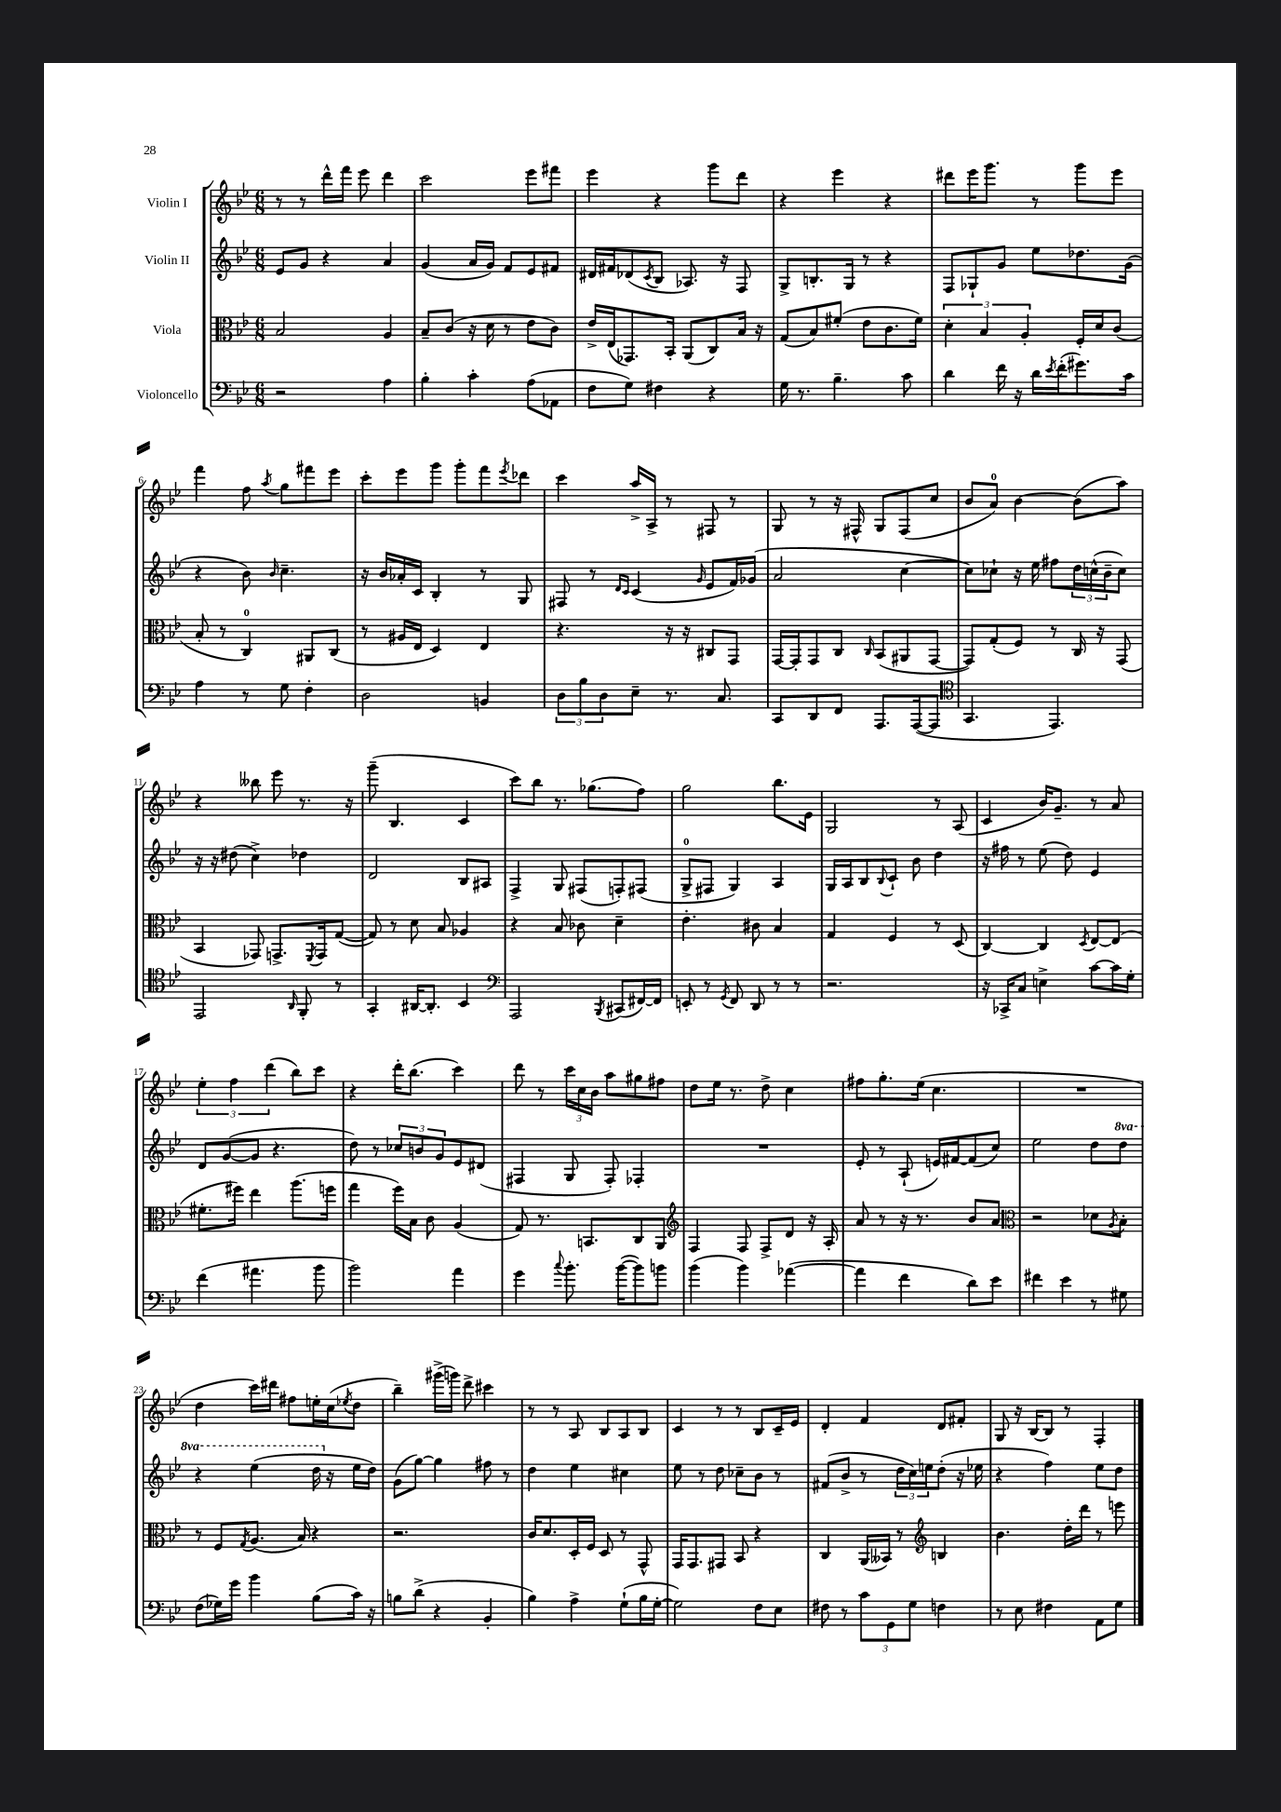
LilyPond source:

<<
\new StaffGroup <<
\new Staff = "s0" \with { instrumentName = "Violin I" } {
    \clef treble \key bes \major \numericTimeSignature \time 6/8
    r8 r8 d'''16-^ f'''16 ees'''8 d'''4 |
    c'''2 ees'''8 fis'''8 |
    ees'''4 r4 g'''8 d'''8 |
    r4 ees'''4 r4 |
    dis'''8 ees'''16 g'''8. r8 g'''8 ees'''8 |
    f'''4 f''8 \acciaccatura { a''8 } g''8 fis'''8 ees'''8 |
    c'''8-. ees'''8 g'''8 g'''8-. f'''8 \acciaccatura { ees'''8 } des'''8 |
    c'''4 a''16-> a16-> r8 fis8 r8 |
    g8 r8 r16 fis16-^ g8 fis8( c''8 |
    bes'8 a'8-0) bes'4~ bes'8( a''8) |
    r4 beses''8 ees'''8 r8. r16 |
    g'''8--( bes4. c'4 |
    c'''8) bes''8 r8. ges''8.( f''8) |
    g''2 bes''8. ees'16 |
    g2 r8 a8( |
    c'4 bes'16) g'8.-- r8 a'8 |
    \tuplet 3/2 { ees''4-. f''4 d'''4( } bes''8) c'''8 |
    r4 d'''16-. bes''8.( c'''4) |
    d'''8 r8 \tuplet 3/2 { c'''16 c''16 bes'16 } a''8 gis''8 fis''8 |
    d''8 ees''16 r8. d''8-> c''4 |
    fis''8 g''8.-. ees''16( c''4. |
    R2. |
    d''4 c'''16) dis'''16 fis''8 e''16-. c''16( \acciaccatura { ees''8 } d''8 |
    bes''4--) gis'''16->( g'''16) d'''8-> cis'''4 |
    r8 r8 a8 bes8 a8 bes8 |
    c'4 r8 r8 bes8 c'16-- ees'16 |
    d'4-. f'4 d'8 fis'8-. |
    g8 r16 bes16~ bes8 r8 f4-. \bar "|." |
}
\new Staff = "s1" \with { instrumentName = "Violin II" } {
    \clef treble \key bes \major \numericTimeSignature \time 6/8 \set Staff.ottavationMarkups = #ottavation-simple-ordinals
    ees'8 g'8 r4 a'4 |
    g'4( a'16 g'16) f'8 ees'8 fis'8 |
    dis'16 fis'16 des'8( \acciaccatura { c'8 } bes8 aes8.) r16 f8 |
    g8-> b8.-. g16 r8 r4 |
    f8 ges8-! g'8 ees''8 des''8. g'16( |
    r4 bes'8) \grace { bes'16 } c''4.-- |
    r16 bes'16 aes'16-. c'16 bes4-. r8 g8 |
    fis8 r8 \grace { d'16 c'16 } c'4( \grace { g'16 } ees'8 f'16) ges'16( |
    a'2 c''4~ |
    c''8) ces''8-! r16 ees''16 fis''8 \tuplet 3/2 { d''16 c''16-^( bes'16-- } c''8) |
    r16 r16 dis''8( c''4->) des''4 |
    d'2 bes8 ais8 |
    f4-> g8 fis8( f8-.) fis8( |
    g8-0-> fis8 g4) a4 |
    g16 a16 bes8 \appoggiatura { bes8 } c'8-! bes'8 d''4 |
    r16 fis''16 r8 ees''8( d''8) ees'4 |
    d'8 g'8~( g'8 r4. |
    d''8) r8 \tuplet 3/2 { ces''8 b'8 g'8 } ees'8 dis'8( |
    fis4 g8 fis8-.) fes4-. |
    R2. |
    ees'8-. r8 a8-!( e'16) fis'16~ fis'8( c''8) |
    ees''2 d''8 \ottava #1 d'''8 |
    r4 ees'''4( d'''16 \ottava #0 r16 ees''16 d''16) |
    g'8( g''8~) g''4 fis''8 r8 |
    d''4 ees''4 cis''4 |
    ees''8 r8 d''8 ces''8-- bes'8 r8 |
    fis'8( bes'8-> r8 \tuplet 3/2 { d''16 c''16) e''16 } d''8-.( r16 ees''16 |
    r4 f''4) ees''8 d''8 \bar "|." |
}
\new Staff = "s2" \with { instrumentName = "Viola" } {
    \clef alto \key bes \major \numericTimeSignature \time 6/8
    bes2 a4 |
    bes8-- c'8( r16 d'16 r8 ees'8 c'8) |
    ees'16-> ees16( ges,8.) bes,16-. a,8( c8) bes16 r16 |
    g8( bes8) fis'8-.( ees'8 c'8. fis'16) |
    \tuplet 3/2 { d'4-. bes4 a4-. } f16-. d'16 c'8( |
    bes8-. r8 c4-0) ais,8 c8( |
    r8 ais16 ees16 d4) ees4 |
    r4. r16 r16 cis8 g,8 |
    g,16~ g,16-. g,8 c8 \grace { c16 } bes,8( ais,8 g,8~ |
    g,8) g8-.( f8) r8 c16 r16 g,8( |
    bes,4 ges,8) g,8.-> \acciaccatura { f,8 } g,16 g8~( |
    g8) r8 d'8 bes8 aes4 |
    r4 bes8 ces'8 d'4-- |
    ees'4.-. cis'8 bes4 |
    g4 f4 r8 d8( |
    c4~) c4 \acciaccatura { d8 } ees8~ ees8( |
    fis'8.-. fis''16) ees''4 a''8.( f''16 |
    g''4 f''16) bes16 c'8 a4( |
    g8) r8. b,8. c8 a,8 |
    \clef treble f4 f8 f8-> d'8 r16 a16-. |
    a'8 r8 r16 r8. bes'8 a'8 |
    \clef alto r2 des'8 \acciaccatura { a8 } bes8-. |
    r8 f8 \acciaccatura { g8 } a8.( bes16) r4 |
    r2. |
    c'16 d'8. d16-. f16 d8 r8 g,8-^ |
    g,16 g,8. gis,8 bes,8 r4 |
    c4 a,16( beses,16) r8 \clef treble b4 |
    bes'4. d''16-. d'''16 r8 e'''8 \bar "|." |
}
\new Staff = "s3" \with { instrumentName = "Violoncello" } {
    \clef bass \key bes \major \numericTimeSignature \time 6/8
    r2 a4 |
    bes4-. c'4-. a8( aes,8 |
    f8 g8) fis4 r4 |
    g16 r8. bes4.-- c'8 |
    d'4 f'16 r16 d'16 \acciaccatura { ees'8 } f'16-.( gis'8.) c'16 |
    a4 r8 g8 f4-. |
    d2 b,4 |
    \tuplet 3/2 { d8 bes8 d8 } ees8-- r8. c8. |
    c,8 d,8 f,8 a,,8. a,,16~( a,,8 |
    \clef tenor g,4. ees,4.) |
    ees,2 \grace { a,16 } f,8-. r8 |
    g,4-. ais,16~ ais,8.-. bes,4 |
    \clef bass a,,2 \acciaccatura { bes,,8 } cis,8( fis,16~) fis,16 |
    e,8-. r8 \acciaccatura { g,8 } f,8 d,8 r8 r8 |
    r2. |
    r16 ces,16-> c8 e4-> c'8~ c'16 g16-. |
    f'4( ais'4. bes'8 |
    bes'2) a'4 |
    g'4 \appoggiatura { c''8 } bes'8.-. bes'16~( bes'8) b'8 |
    bes'4( bes'4) aes'4~( |
    aes'4 f'4 d'8) ees'8 |
    fis'4 ees'4 r8 gis8 |
    f8( ges16) g'16 bes'4 bes8( c'16) r16 |
    b8 d'8->( r4 bes,4-. |
    bes4) a4-> g8-!( bes16 g16~-. |
    g2) f8 ees8 |
    fis8 r8 \tuplet 3/2 { c'8 g,8 g8 } f4 |
    r8 ees8 fis4 a,8 g8 \bar "|." |
}
>>
>>
